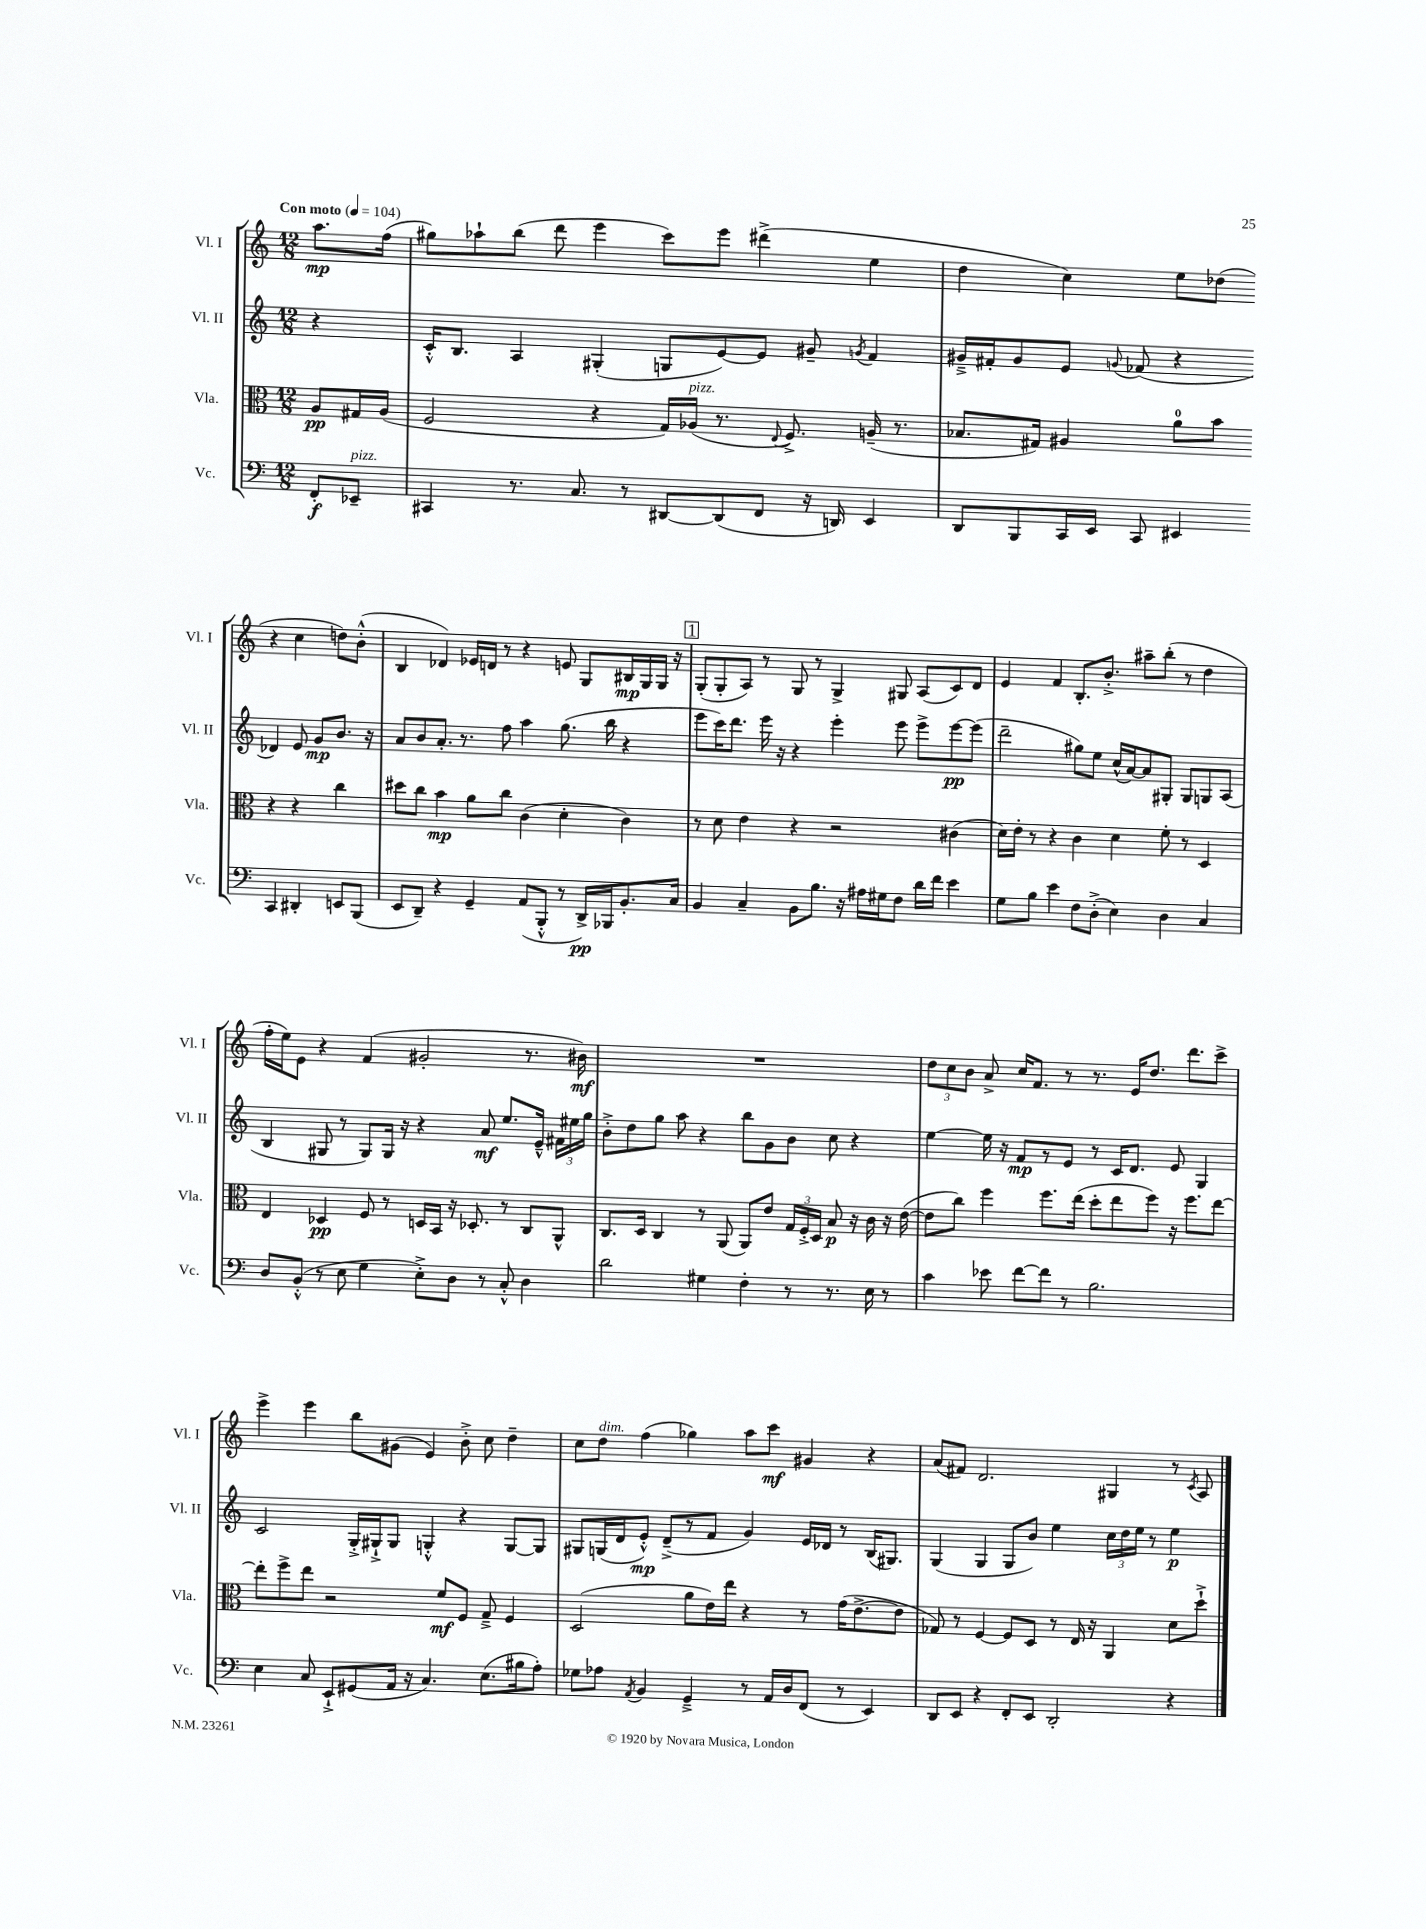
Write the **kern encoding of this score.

**kern	**kern	**kern	**kern
*staff4	*staff3	*staff2	*staff1
*clefF4	*clefC3	*clefG2	*clefG2
*k[]	*k[]	*k[]	*k[]
*M12/8	*M12/8	*M12/8	*M12/8
*MM104	*MM104	*MM104	*MM104
8FF'	8A	4r	8.aa
8EE-~	16G#	.	.
.	(16A	.	(16ff
=	=	=	=
4CC#	2F	16c'^^	8gg#)
.	.	8.B	.
.	.	.	8aa-`
8.r	.	4A	(8bb
.	.	.	8ddd
8.C	.	.	.
.	4r	(4G#'	4eee
8r	.	.	.
[8DD#	16G)	8G	8ccc)
.	(16A-	.	.
(8DD#]	8.r	[8e)	8eee
8FF	.	8e]	(4ddd#^
.	8qqE	.	.
.	8.F^)	.	.
16r	.	8g#~	.
16DD)	.	.	.
.	.	8qg	.
4EE	(16A~	4f	4ee
.	8.r	.	.
=	=	=	=
8DD	8.B-	16g#~^	4dd
.	.	16f#'	.
8BBB	.	8g#	.
.	16G#)	.	.
16CC	4A#	8e	4cc)
16EE	.	.	.
.	.	8qqg	.
8CC	.	(8f-	.
4EE#	8a	4r	8ee
.	8b	.	(8dd-
4CC	4r	4d-)	4r
4DD#'	4r	8e	4cc
.	.	8g	.
8EE	4cc	8.b	8dd)
(8BBB	.	.	(8b'^^
.	.	16r	.
=	=	=	=
8EE	8dd#	8a	4B
8DD~)	8cc	8b	.
4r	4b	8.a'	4d-)
.	.	8.r	.
4GG~	8a	.	16e-
.	.	.	16d
.	8cc	8ff	8r
(8AA	(4c	4aa	4r
8BBB'^^	.	.	.
8r	4d'	(8.gg	8e
16DD^)	.	.	8G
16BBB-	.	16bb	.
8.BB'	4c)	4r	16B#
.	.	.	16G
.	.	.	16G
16C	.	.	16r
=	=	=	=
4BB	8r	8eee	(8G'
.	8d	16ccc)	8G'
.	.	8.ddd	.
4C~	4e	.	8A)
.	.	16eee	8r
.	.	16r	.
8BB	4r	4r	8G
8.B	.	.	8r
.	2r	4eee'	4G^
16r	.	.	.
16A#	.	.	.
16G#	.	.	.
8F	.	8eee	8G#
16d	.	8eee^	(8A
16f	.	.	.
4e	(4c#	[8eee	8c)
.	.	(8eee]	8d
=	=	=	=
8G	16d)	2ddd~	4e
.	16e'	.	.
8B	8r	.	.
4e	4r	.	4f
8F	4c	8gg#)	8.B'
(8D'^	.	8ee	.
.	.	.	8.b'^
4E)	4d	(16cc^^	.
.	.	[16a)	.
.	.	8a]	8aa#~
4D	8f'	8G#'	(8bb'
.	8r	8G#	8r
4C	4D	8G	4dd
.	.	(8A	.
=	=	=	=
8D	4E	4B	16ff'
.	.	.	16ee)
(8BB'^^	.	.	8e
8r	4D-	8G#	4r
8E	.	8r	.
4G	8F	8G#)	(4f
.	8r	16G#	.
.	.	16r	.
8E'^)	16D	4r	2g#'
.	16BB	.	.
8D	16r	.	.
.	8.D-'	.	.
8r	.	8a	.
8C'^^	8r	8.ee	.
4D	8C	.	8.r
.	.	16e~^^	.
.	8AA^^	24f#	.
.	.	24ee#	.
.	.	.	16b#)
.	.	24gg	.
=	=	=	=
2d	8.C	8b'^	1.r
.	.	8dd	.
.	16D	.	.
.	4C	8gg	.
.	.	8aa	.
4G#	8r	4r	.
.	(8AA	.	.
4F'	8AA)	8bb	.
.	8e	8g	.
8r	24G	8b	.
.	24F'^	.	.
.	24D	.	.
8.r	8B	8cc	.
.	16r	4r	.
16E	16c	.	.
8r	16r	.	.
.	([16e	.	.
=	=	=	=
4c	8e]	[4ee	12dd
.	.	.	12cc
.	8cc)	.	.
.	.	.	12b
8e-	4ff	16ee]	8a^
.	.	16r	.
[8f	.	8f	16cc
.	.	.	8.f
8f]	8.ff	8r	.
8r	.	8e	8r
.	(16ee	.	.
2.B	8dd'	8r	8.r
.	8ee	16c	.
.	.	8.d	16e
.	8ff)	.	8.dd
.	16r	8e	.
.	8.ff	.	8.ddd
.	.	4G	.
.	[8ee	.	8ccc^
=	=	=	=
4E	8ee']	2c	4eee^
.	8ff^	.	.
8C	8ee	.	4eee
8EE`^	2r	.	.
(8GG#	.	16G'^	8bb
.	.	16G#`^	.
16AA	.	8G#	(8g#
16r	.	.	.
4.C)	.	4G'^^	4e)
.	8f	.	.
.	8F	4r	8b'^
(8.E	8G~^	.	8cc
.	4F	[8G	4dd~
16B#	.	.	.
8A')	.	8G]	.
=	=	=	=
8G-	(2D	8G#	8cc
8A-	.	(16G	8dd
.	.	16d	.
8qAA	.	.	.
4BB	.	8e'^^)	(4ff
.	.	(8d~^	.
4GG~^	8a	8r	4gg-)
.	16e)	8f	.
.	16ee	.	.
8r	4r	4g)	8aa
16AA	.	.	8ccc
16D	.	.	.
(8FF	8r	16e	4g#
.	.	16d-	.
8r	(16g	8r	.
.	[8.e^	.	.
4EE)	.	(16B	4r
.	.	8.G#)	.
.	8e]	.	.
=	=	=	=
8DD	8G-)	(4G	(8a
8EE	8r	.	8f#)
4r	[4F	4G	2.d
8FF'	8F]	8G	.
8EE	8D	8b)	.
2DD'	8r	4ee	.
.	16E	.	.
.	16r	.	.
.	4AA	24cc	4G#
.	.	24dd	.
.	.	24ee	.
.	.	8r	.
4r	8d	4ee	8r
.	.	.	8qc
.	8dd`^	.	8A
==	==	==	==
*-	*-	*-	*-
